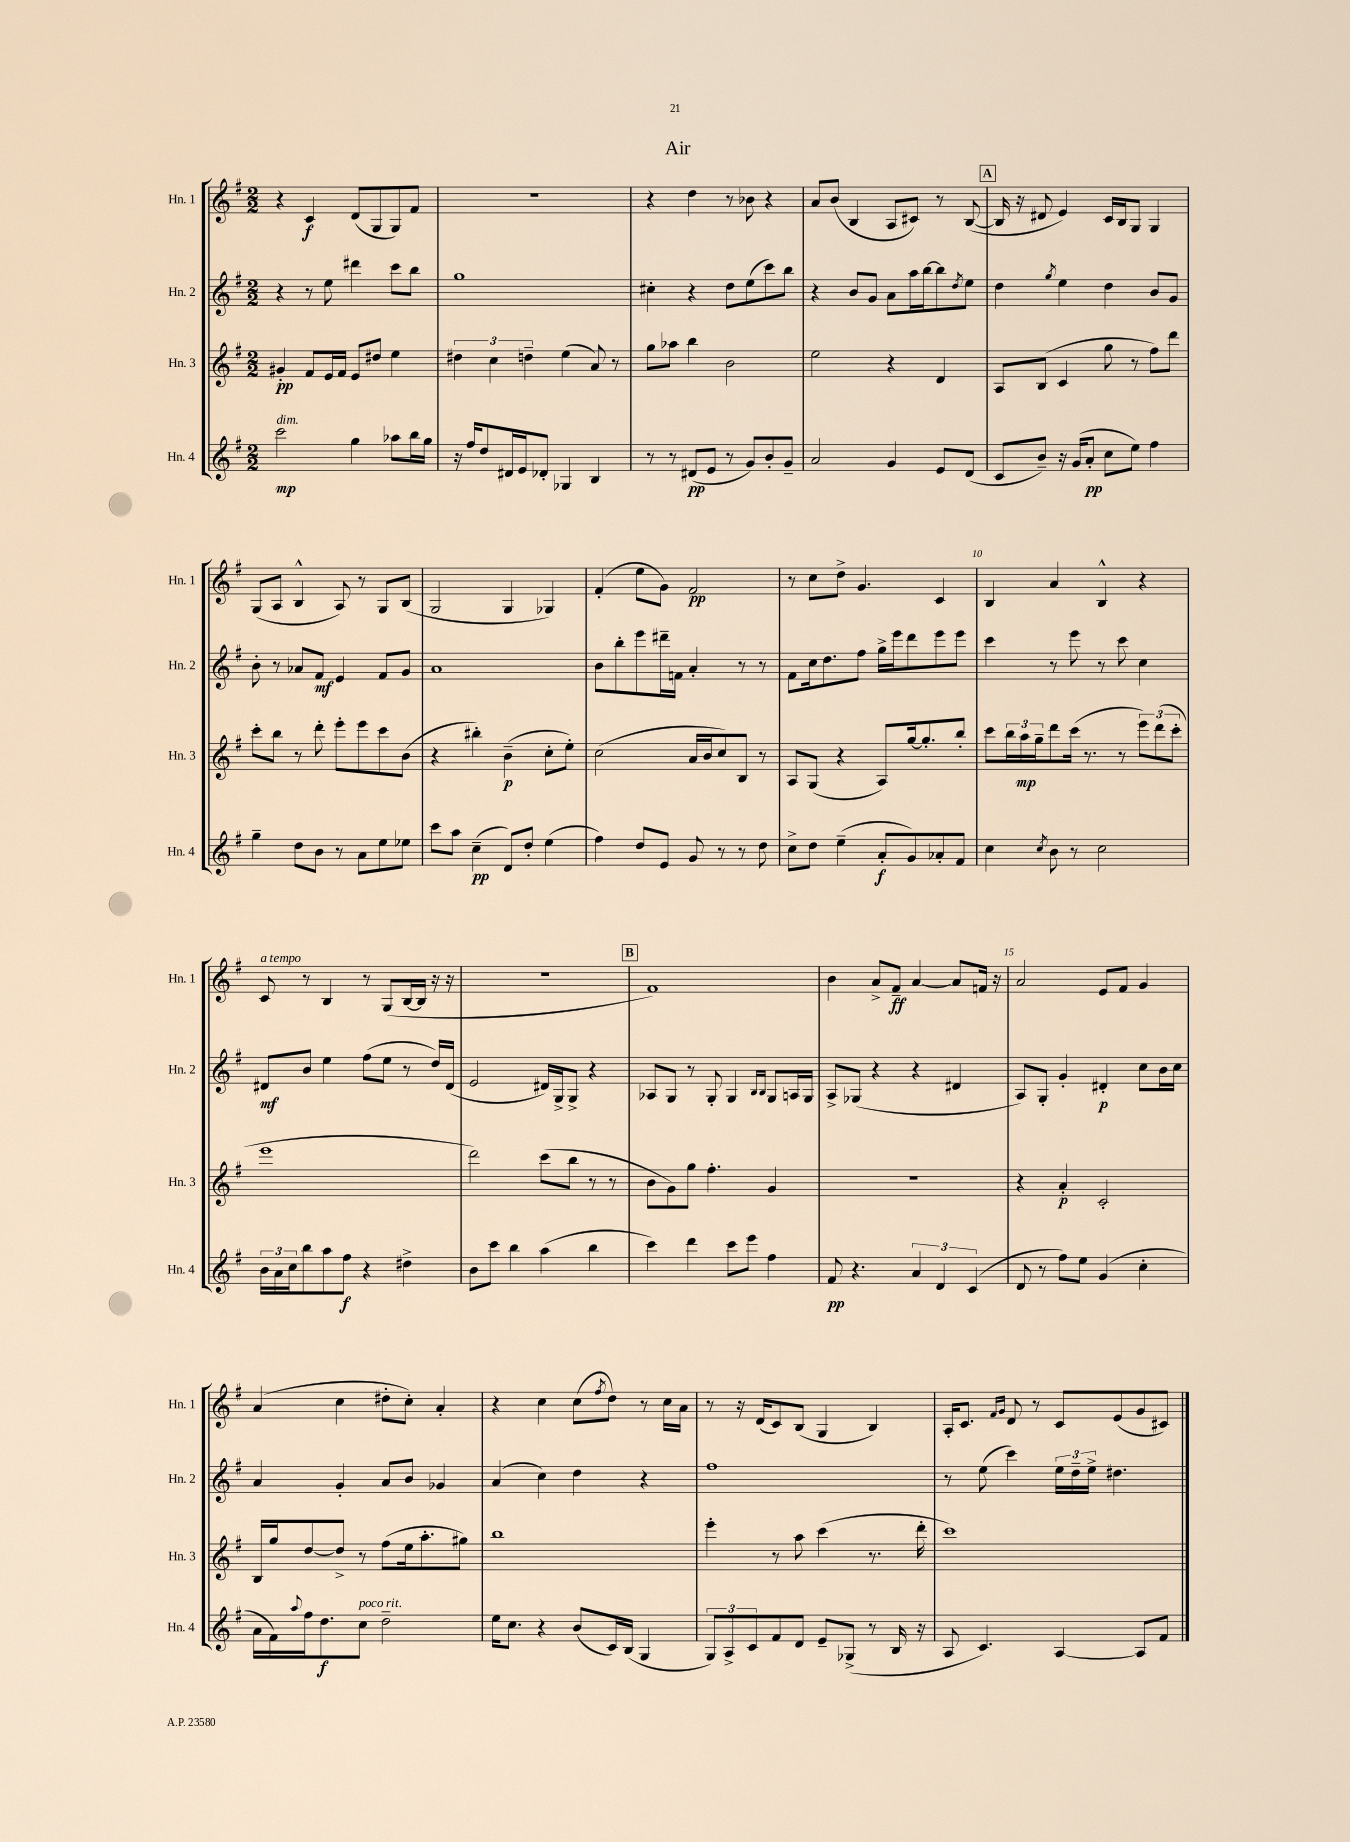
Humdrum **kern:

**kern	**kern	**kern	**kern
*staff4	*staff3	*staff2	*staff1
*clefG2	*clefG2	*clefG2	*clefG2
*k[f#]	*k[f#]	*k[f#]	*k[f#]
*M2/2	*M2/2	*M2/2	*M2/2
2ccc	4g#'	4r	4r
.	8f#	8r	4c
.	16e	8ee	.
.	16f#	.	.
4gg	8e	4ddd#	(8d
.	8dd#	.	8G
8aa-	4ee	8ccc	8G)
16bb	.	8bb	8f#
16gg	.	.	.
=	=	=	=
16r	6dd#	1gg	1r
16ff#	.	.	.
8dd	.	.	.
.	6cc	.	.
16d#	.	.	.
16e	.	.	.
.	6dd~	.	.
8d-'	.	.	.
4G-	(4ee	.	.
4B	8a)	.	.
.	8r	.	.
=	=	=	=
8r	8gg	4cc#'	4r
8r	8aa-	.	.
(8d#	4bb	4r	4dd
8e	.	.	.
8r	2b	8dd	8r
8g)	.	(8ee	8b-
8b'	.	8ccc)	4r
8g~	.	8bb	.
=	=	=	=
2a	2ee	4r	8a
.	.	.	(8b
.	.	8b	4B
.	.	8g	.
4g	4r	8a	8A
.	.	16aa	8c#)
.	.	[16bb	.
8e	4d	8bb]	8r
.	.	8qdd	.
(8d	.	8ee	([8B
=	=	=	=
8c	8A	4dd	16B]
.	.	.	16r
8b~)	(8B	.	8d#
.	.	8qgg	.
16r	4c	4ee	4e)
(16g	.	.	.
8a'	.	.	.
8cc	8gg	4dd	16c
.	.	.	16B
8ee)	8r	.	8G
4ff#	8ff#)	8b	4G
.	8ddd	8g	.
=	=	=	=
4gg~	8ccc'	8b'	(8G
.	8bb	8r	8A
8dd	8r	8a-	4B^^
8b	8ddd'	8f#	.
8r	8eee'	4e	8A)
8a	8eee	.	8r
8ee	8ccc	8f#	8G
8ee-	(8b	8g	(8B
=	=	=	=
8ccc	4r	1a	2G
8aa	.	.	.
(4cc~	4bb#')	.	.
8d)	(4b~	.	4G
8dd'	.	.	.
(4ee	8cc'	.	4G-)
.	8ee')	.	.
=	=	=	=
4ff#)	(2cc	8b	(4f#'
.	.	8bb'	.
8dd	.	8eee	8ee
8e	.	16ddd#~	8g)
.	.	16f	.
8g	16a	4a'	2f#
.	16b	.	.
8r	8cc)	.	.
8r	8B	8r	.
8dd	8r	8r	.
=	=	=	=
8cc^	8A	8f#	8r
8dd	(8G	16cc	8cc
.	.	8.dd	.
(4ee~	4r	.	8dd^
.	.	8ff#	4.g
8a'	8A)	16gg^	.
.	.	16eee	.
8g)	[16gg	8ddd	.
.	8.gg']	.	.
8a-'	.	8eee	4c
8f#	8bb'	8eee	.
=	=	=	=
4cc	8ccc	4ccc	4B
.	24bb	.	.
.	24aa	.	.
.	24gg~	.	.
8qcc	.	.	.
8b	8ddd	8r	4a
8r	(16ccc	8eee	.
.	8.r	.	.
2cc	.	8r	4B^^
.	8r	8ccc	.
.	12eee)	4cc	4r
.	(12ddd	.	.
.	12ccc'	.	.
=	=	=	=
24b	1eee	8d#	8c
24a	.	.	.
24cc	.	.	.
8bb	.	8b	8r
8aa	.	4ee	4B
8ff#	.	.	.
4r	.	(8ff#	8r
.	.	8ee	(8G
4dd#^	.	8r	[16B
.	.	.	16B]
.	.	16dd)	16r
.	.	(16d#	16r
=	=	=	=
8b	2ddd)	2e	1r
8ccc	.	.	.
4bb	.	.	.
(4aa	(8ccc	16d#)	.
.	.	16G^	.
.	8bb	8G^	.
4bb	8r	4r	.
.	8r	.	.
=	=	=	=
4ccc)	8b	8A-	1f#)
.	8g)	8G	.
4ddd	8gg	8r	.
.	4.ff#'	8G'	.
8ccc	.	4G	.
8eee	.	.	.
.	.	16qqB	.
.	.	16qqB	.
4ff#	4g	8G	.
.	.	16A	.
.	.	16G	.
=	=	=	=
8f#	1r	8A^	4b
4.r	.	(8G-	.
.	.	4r	8a^
.	.	.	8f#~
6a	.	4r	[4a
6d	.	.	.
.	.	4d#	8a]
(6c	.	.	.
.	.	.	16f
.	.	.	16r
=	=	=	=
8d	4r	8A)	2a
8r	.	8G'	.
8ff#)	4a'	4g'	.
8ee	.	.	.
(4g	2c'	4d#'	8e
.	.	.	8f#
4cc'	.	8cc	4g
.	.	16b	.
.	.	16cc	.
=	=	=	=
16a	16B	4a	(4a
16f#)	16gg	.	.
8qqaa	.	.	.
16ff#	[8dd	.	.
8.dd	.	.	.
.	8dd^]	4g'	4cc
8cc	8r	.	.
2dd~	(8ff#	8a	8dd#'
.	16ee	8b	8cc')
.	8.aa'	.	.
.	.	4g-	4a'
.	8gg#)	.	.
=	=	=	=
16ee	1bb	(4a	4r
8.cc	.	.	.
4r	.	4cc)	4cc
(8b	.	4dd	(8cc
.	.	.	8qff#
16c)	.	.	8dd)
(16B	.	.	.
4G	.	4r	8r
.	.	.	16cc
.	.	.	16a
=	=	=	=
12G)	4eee'	1ff#	8r
12A^	.	.	.
.	.	.	16r
12c	.	.	.
.	.	.	(16d
8f#	8r	.	8c)
8d	8aa	.	(8B
8e~	(4ccc	.	4G
(8G-^	.	.	.
8r	8.r	.	4B)
16B	.	.	.
16r	16ddd'	.	.
=	=	=	=
8A	1ccc)	8r	16A'
.	.	.	8.c
4.c)	.	(8ee	.
.	.	.	16qqf#
.	.	.	16qqg
.	.	4ccc)	8d
.	.	.	8r
[4A	.	24ee	8c
.	.	24dd~	.
.	.	24ee^	.
.	.	4.dd#	(8e
8A]	.	.	8g
8f#	.	.	8c#)
==	==	==	==
*-	*-	*-	*-
